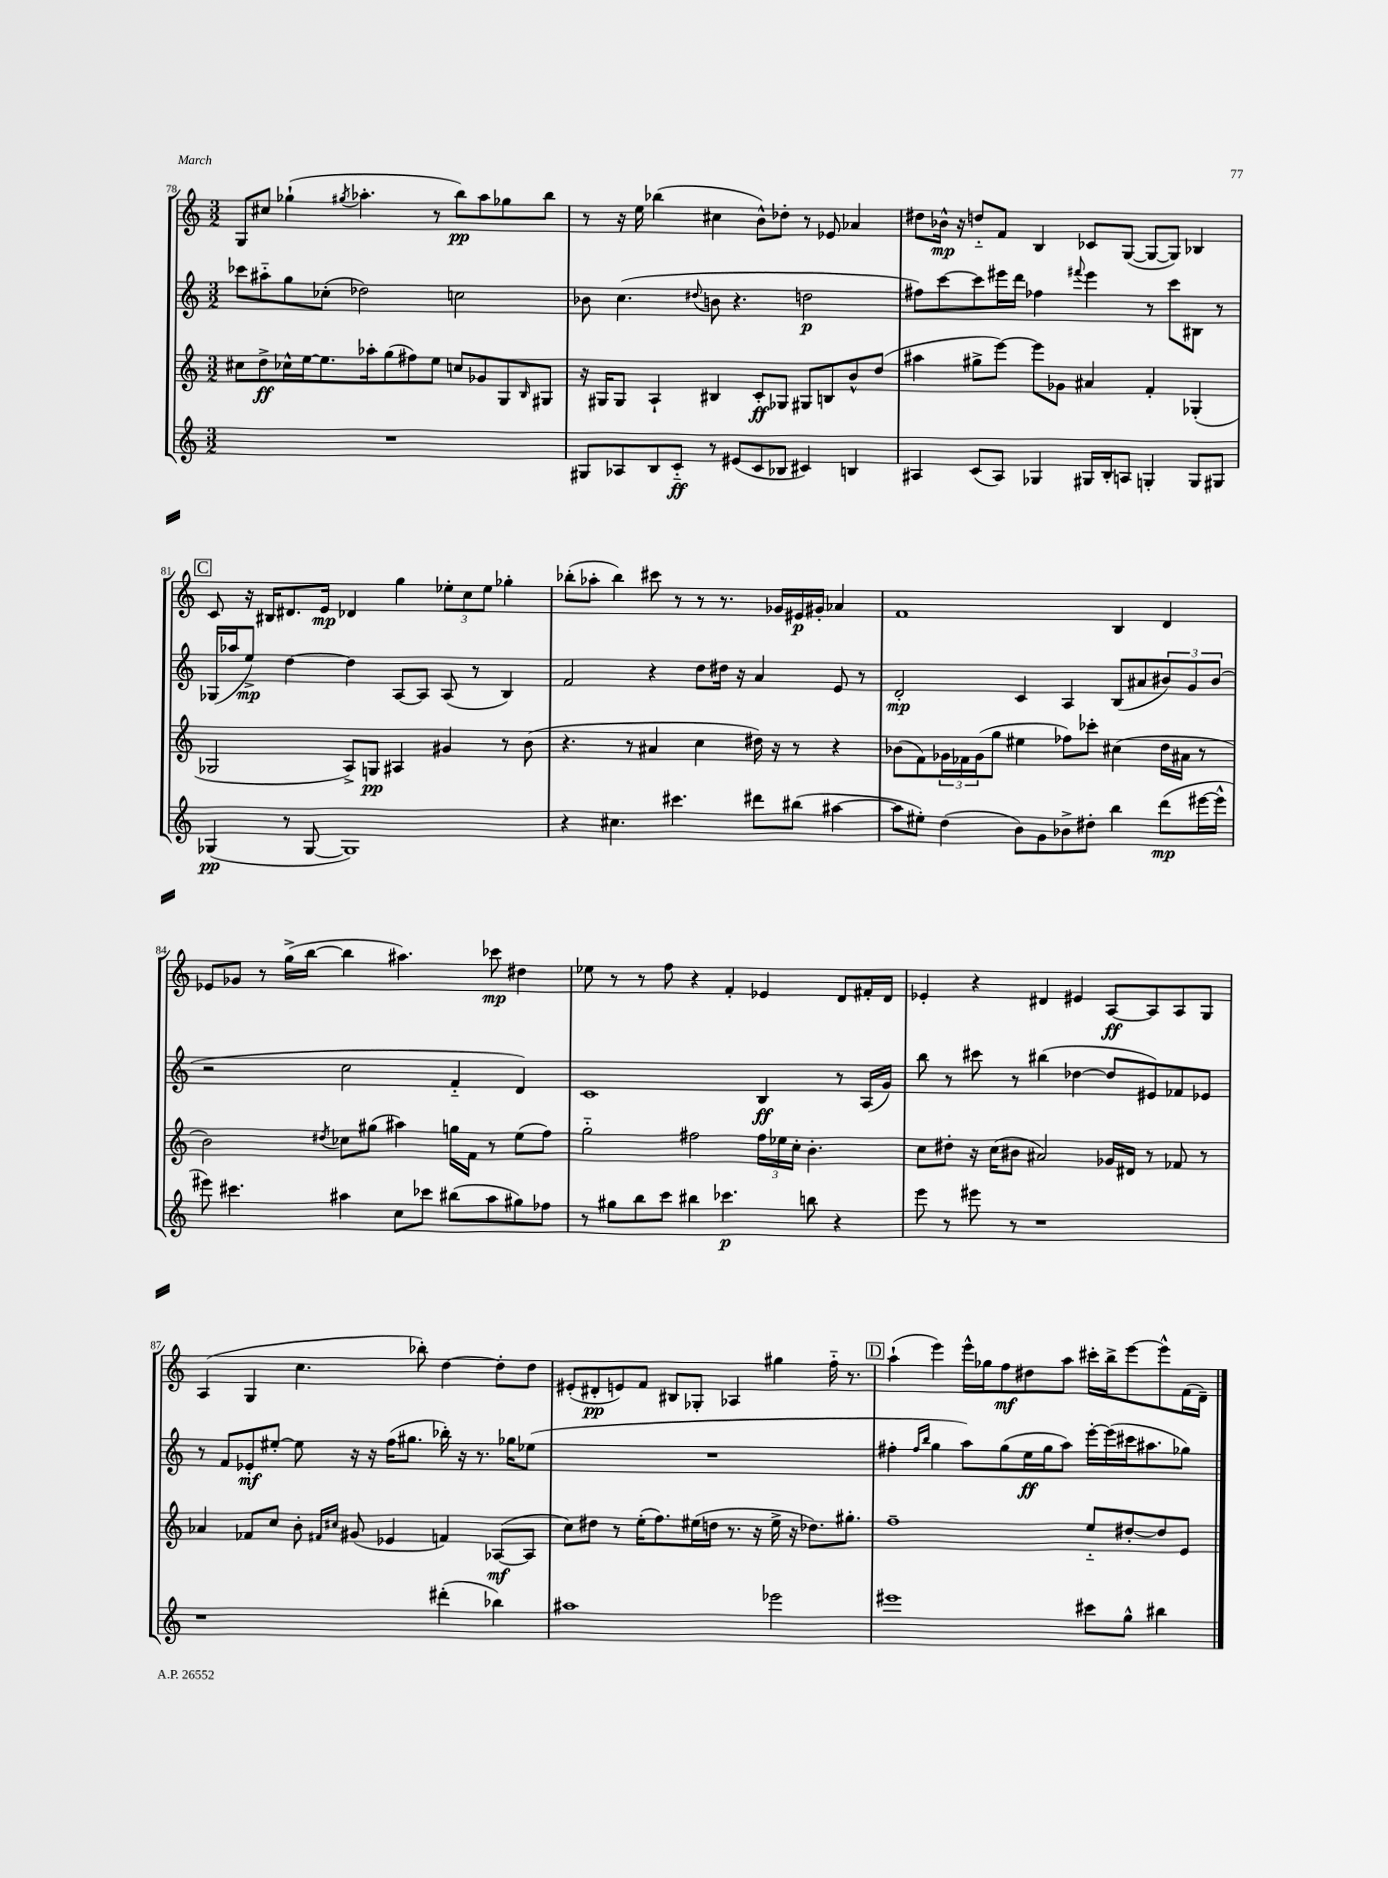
<<
\new StaffGroup <<
\new Staff = "s0" {
    \clef treble \key c \major \numericTimeSignature \time 3/2
    g8 cis''8 ges''4-!( \acciaccatura { gis''8 } aes''4.-. r8 b''8\pp) aes''8 ges''8 b''8 |
    r8 r16 e''16 bes''4( cis''4 b'8-^) des''8-. r8 ees'8 aes'4 |
    dis''8 bes'16-^\mp r16 d''8-_ f'8 b4 ces'8 g8~( g8~ g8) bes4 |
    \mark \markup { \box "C" } c'8 r16 bis16 dis'8. e'16\mp des'4 g''4 \tuplet 3/2 { ees''8-. c''8 ees''8 } ges''4-. |
    bes''8-.( aes''8-. bes''4) cis'''8 r8 r8 r8. ges'16 eis'16\p gis'16-. aes'4 |
    f'1 b4 d'4 |
    ees'8 ges'8 r8 g''16->( b''16~ b''4 ais''4.) ces'''8\mp dis''4 |
    ees''8 r8 r8 f''8 r4 f'4-. ees'4 d'8 fis'16-. d'16 |
    ees'4-. r4 dis'4 eis'4 a8~\ff a8 a8 g8 |
    a4( g4 c''4. bes''8-.) d''4~ d''8-. d''8 |
    eis'8-.( dis'8-.\pp e'8) f'8 bis8 ges8-. aes4 gis''4 f''16-_ r8. |
    \mark \markup { \box "D" } a''4-!( e'''4) e'''16-^ ges''16 f''8\mf dis''8 a''8 cis'''16-. b''16-> e'''8~ e'''8-^ f'16( d'16--) \bar "|." |
}
\new Staff = "s1" {
    \clef treble \key c \major \numericTimeSignature \time 3/2
    ces'''8 ais''8-_ g''8 ces''8-.( des''2) c''2 |
    bes'8 c''4.( \appoggiatura { dis''8 } b'8 r4. d''2\p |
    fis''8) c'''8~ c'''8 eis'''16 d'''16 fes''4 \appoggiatura { fis'''8 } eis'''4 r8 c'''8 bis8 r8 |
    \mark \markup { \box "C" } ges16( aes''16 e''8->\mp) d''4~ d''4 a8~ a8 a8( r8 b4) |
    f'2 r4 d''8 dis''16 r16 a'4 e'8 r8 |
    d'2-.\mp c'4 a4 b8( ais'8 \tuplet 3/2 { bis'8) g'8 bis'8( } |
    r2 c''2 f'4-_ d'4) |
    c'1 b4\ff r8 a16( g'16) |
    b''8 r8 cis'''8 r8 bis''4( des''4~ des''8 eis'8) fes'8 ees'8 |
    r8 f'8 ees'8-.\mf eis''8~-. eis''8 r16 r16 f''16( gis''8. bes''16-.) r16 r8. ges''16 ees''8( |
    R1. |
    \mark \markup { \box "D" } fis''4-. \grace { fis''16 b''16 } g''4 a''8) g''8( e''16\ff g''16 a''8) e'''16~-. e'''16( cis'''16 ais''8. ges''8) \bar "|." |
}
\new Staff = "s2" {
    \clef treble \key c \major \numericTimeSignature \time 3/2
    cis''8 d''8->\ff ces''16-^ e''16~ e''8. aes''16-. g''8( fis''8) e''8 c''8 ges'8 g8 \grace { b16 } gis8 |
    r16 gis16 gis8 a4-! bis4 c'8-.\ff ges8 gis8 b8 b'8-^ d''8( |
    ais''4 gis''8-> e'''8~) e'''8 ges'8 ais'4 f'4-. ges4-.( |
    \mark \markup { \box "C" } ges2 a8->) g8\pp ais4 gis'4 r8 b'8( |
    r4. r8 ais'4 c''4 dis''16) r16 r8 r4 |
    bes'8( f'8) \tuplet 3/2 { ges'16 fes'16 ges'16( } g''8 eis''4 fes''8) ces'''8-. cis''4( d''16 ais'16 r8 |
    b'2) \acciaccatura { dis''8 } ces''8 gis''8( ais''4) g''16 f'16 r8 e''8( f''8) |
    g''2-_ fis''2 \tuplet 3/2 { fis''16 ees''16 c''16-. } b'4.-. |
    c''8 dis''8-. r16 c''16( bis'8 ais'2) ges'16 dis'16 r8 fes'8 r8 |
    aes'4 fes'8 c''8 b'8-. \grace { fis'16 cis''16 } gis'8( ees'4 f'4) aes8~\mf( aes8 |
    c''8) dis''8 r8 e''16-.( f''8.) eis''16( d''16 r8. r16 eis''16-> r16 des''8.) gis''8.-. |
    \mark \markup { \box "D" } f''1-- e''8-_ dis''8~-. dis''8 e'8 \bar "|." |
}
\new Staff = "s3" {
    \clef treble \key c \major \numericTimeSignature \time 3/2
    R1. |
    gis8 aes8 b8 c'8-_\ff r8 eis'8( c'8 bes8 cis'4) b4 |
    ais4 c'8( ais8) ges4 gis16 b16-. a8 g4-. g8 gis8 |
    \mark \markup { \box "C" } ges4\pp( r8 ges8~ ges1) |
    r4 cis''4. cis'''4. dis'''8 bis''8( ais''4~ |
    ais''8 eis''8-.) d''4( b'8) g'8 bes'8-> dis''8-. b''4 d'''8\mp( eis'''16~ eis'''16-^ |
    eis'''8) cis'''4. ais''4 c''8 ces'''8 bis''8( ais''8 gis''8) fes''8 |
    r8 gis''8 b''8 c'''8 bis''4 ces'''4.\p b''8 r4 |
    e'''8 r8 eis'''8 r8 r1 |
    r1 dis'''4-.( bes''4) |
    ais''1 ees'''2 |
    \mark \markup { \box "D" } eis'''1 cis'''8 g''8-^ bis''4 \bar "|." |
}
>>
>>
\layout { \context { \Score currentBarNumber = #78 } }
